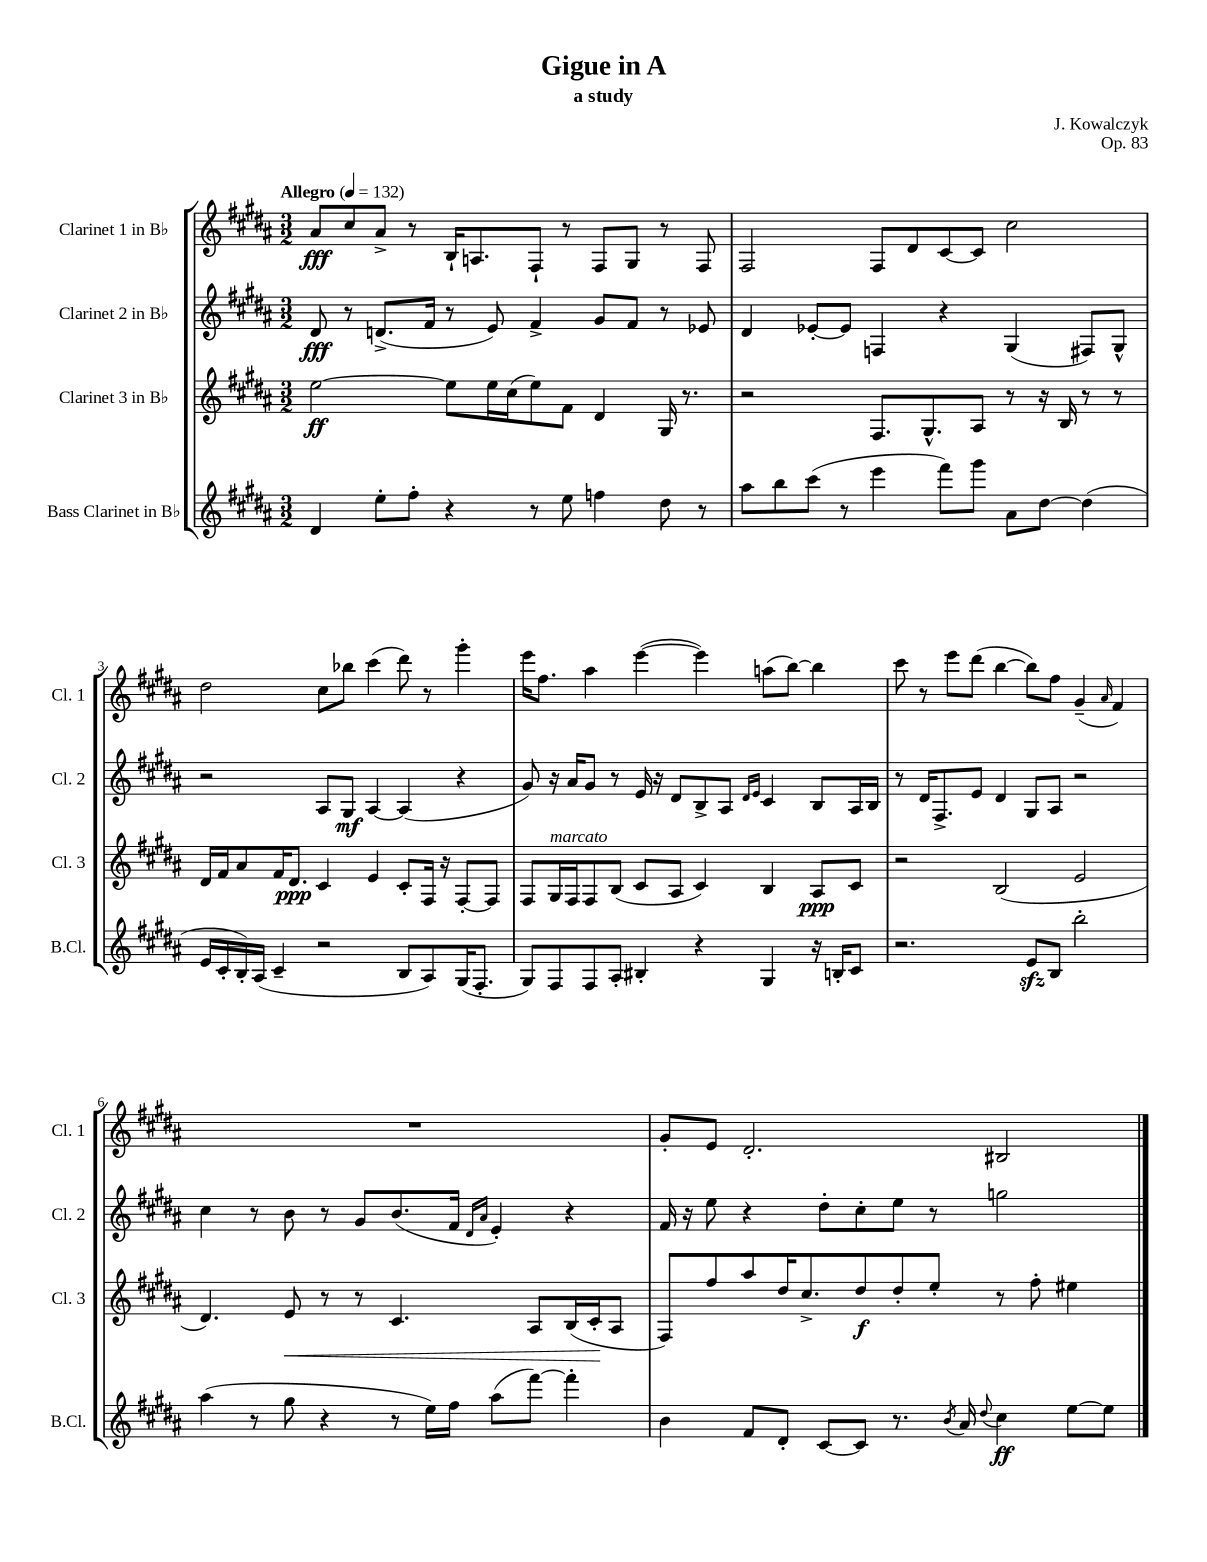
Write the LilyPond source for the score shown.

\header { title = "Gigue in A" composer = "J. Kowalczyk" subtitle = "a study" opus = "Op. 83" }
<<
\new StaffGroup <<
\new Staff = "s0" \with { instrumentName = "Clarinet 1 in Bb" shortInstrumentName = "Cl. 1" } {
    \clef treble \key b \major \numericTimeSignature \time 3/2 \tempo "Allegro" 4 = 132
    ais'8\fff cis''8 ais'8-> r8 b16-! a8. fis8-! r8 fis8 gis8 r8 fis8 |
    fis2 fis8 dis'8 cis'8~ cis'8 cis''2 |
    dis''2 cis''8 bes''8 cis'''4( dis'''8) r8 gis'''4-. |
    e'''16 fis''8. ais''4 e'''4~( e'''4) a''8( b''8~) b''4 |
    cis'''8 r8 e'''8 dis'''8( b''4~ b''8) fis''8 gis'4--( \grace { ais'16 } fis'4) |
    R1. |
    gis'8-. e'8 dis'2.-. bis2 \bar "|." |
}
\new Staff = "s1" \with { instrumentName = "Clarinet 2 in Bb" shortInstrumentName = "Cl. 2" } {
    \clef treble \key b \major \numericTimeSignature \time 3/2
    dis'8\fff r8 d'8.->( fis'16 r8 e'8) fis'4-> gis'8 fis'8 r8 ees'8 |
    dis'4 ees'8~-. ees'8 f4 r4 gis4( fis8) gis8-^ |
    r2 ais8 gis8\mf ais4~ ais4( r4 |
    gis'8) r16 ais'16 gis'8 r8 e'16 r16 dis'8 b8-> ais8 \grace { dis'16 e'16 } cis'4 b8 ais16 b16 |
    r8 dis'16 fis8.-> e'8 dis'4 gis8 ais8 r2 |
    cis''4 r8 b'8 r8 gis'8 b'8.( fis'16 \grace { dis'16 ais'16 } e'4-.) r4 |
    fis'16 r16 e''8 r4 dis''8-. cis''8-. e''8 r8 g''2 \bar "|." |
}
\new Staff = "s2" \with { instrumentName = "Clarinet 3 in Bb" shortInstrumentName = "Cl. 3" } {
    \clef treble \key b \major \numericTimeSignature \time 3/2
    e''2~\ff e''8 e''16 cis''16( e''8) fis'8 dis'4 gis16 r8. |
    r2 fis8. gis8.-^ ais8 r8 r16 b16 r8 r8 |
    dis'16 fis'16 ais'8 fis'16 dis'8.\ppp cis'4 e'4 cis'8-. fis16 r16 fis8~-. fis8 |
    fis8 gis16^\markup { \italic "marcato" } fis16 fis8 b8( cis'8 ais8 cis'4) b4 ais8\ppp cis'8 |
    r2 b2( e'2 |
    dis'4.) e'8\< r8 r8 cis'4. ais8 b16( cis'16-.\! ais8 |
    fis8) fis''8 ais''8 dis''16 cis''8.-> dis''8\f dis''8-. e''8-. r8 fis''8-. eis''4 \bar "|." |
}
\new Staff = "s3" \with { instrumentName = "Bass Clarinet in Bb" shortInstrumentName = "B.Cl." } {
    \clef treble \key b \major \numericTimeSignature \time 3/2
    dis'4 e''8-. fis''8-. r4 r8 e''8 f''4 dis''8 r8 |
    ais''8 b''8 cis'''8( r8 e'''4 fis'''8) gis'''8 ais'8 dis''8~ dis''4( |
    e'16 cis'16-. b16-.) ais16( cis'4-- r2 b8 ais8) gis16( fis8.-. |
    gis8) fis8 fis8 ais8-. bis4-. r4 gis4 r16 b16-. cis'8 |
    r2. e'8\sfz b8 b''2-. |
    ais''4( r8 gis''8 r4 r8 e''16) fis''16 ais''8( fis'''8~) fis'''4-. |
    b'4 fis'8 dis'8-. cis'8~ cis'8 r8. \acciaccatura { b'8 } ais'16 \appoggiatura { dis''8 } cis''4\ff e''8~ e''8 \bar "|." |
}
>>
>>
